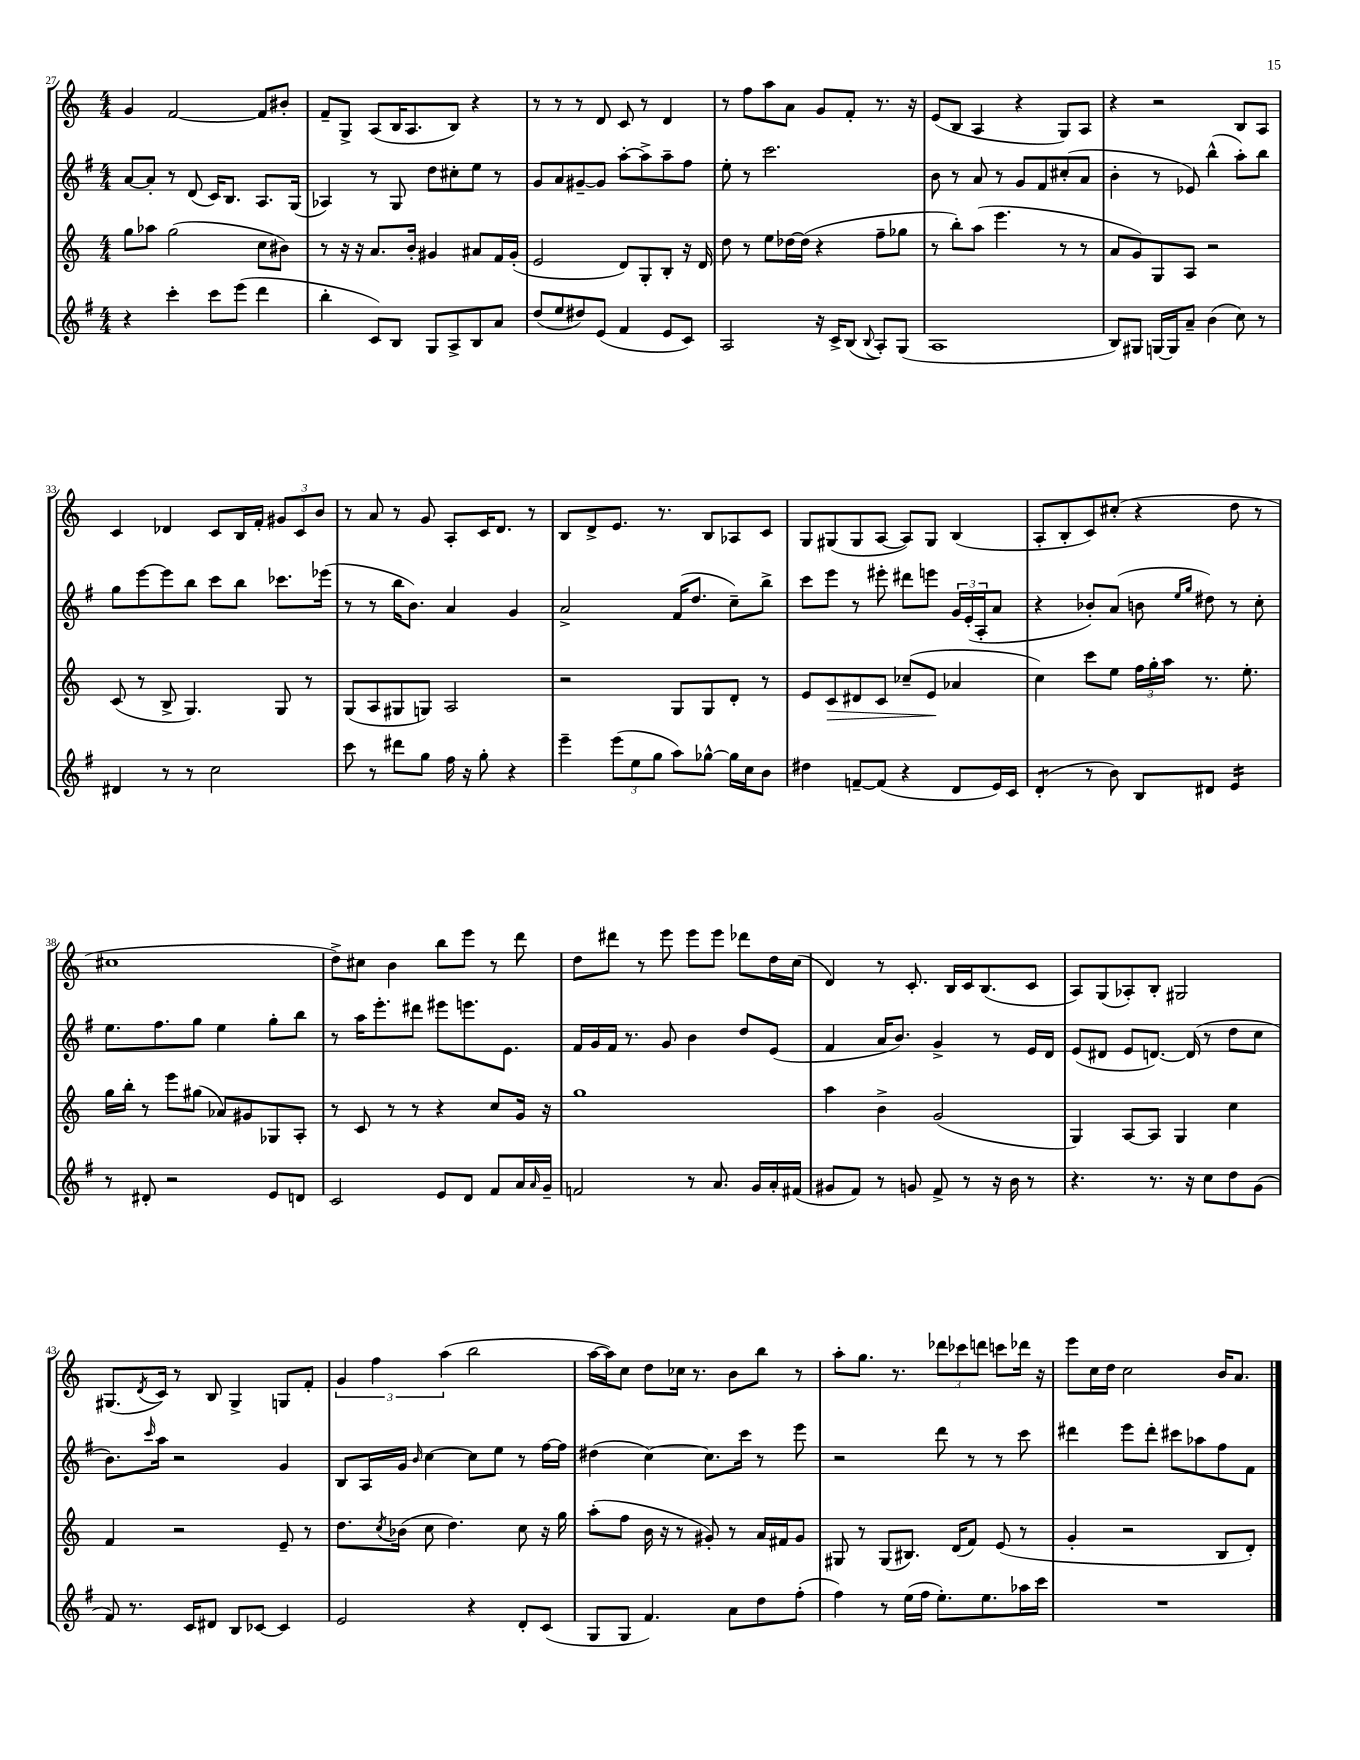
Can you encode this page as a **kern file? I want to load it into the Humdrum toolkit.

**kern	**kern	**kern	**kern
*staff4	*staff3	*staff2	*staff1
*clefG2	*clefG2	*clefG2	*clefG2
*k[f#]	*k[]	*k[f#]	*k[]
*M4/4	*M4/4	*M4/4	*M4/4
4r	8gg	[8a	4g
.	8aa-	8a']	.
4ccc'	(2gg	8r	[2f
.	.	(8d	.
8ccc	.	16c)	.
.	.	8.B	.
(8eee	.	.	.
4ddd	8cc	8.A	8f]
.	8b#)	.	8b#'
.	.	(16G	.
=	=	=	=
4bb'	8r	4A-)	8f~
.	16r	.	8G^
.	16r	.	.
8c)	8.a	8r	(8A
8B	.	8G	16B
.	16b'	.	8.A
8G	4g#	8dd	.
8A^	.	8cc#'	8B)
8B	8a#	8ee	4r
8a	16f	8r	.
.	(16g#'	.	.
=	=	=	=
(8dd	2e	8g	8r
8ee	.	8a	8r
8dd#)	.	[8g#~	8r
(8e	.	8g#]	8d
4f#	8d)	[8aa'	8c
.	8G'	8aa^]	8r
8e	8B'	8aa~	4d
8c)	16r	8ff#	.
.	16d	.	.
=	=	=	=
2A	8dd	8ee'	8r
.	8r	8r	8ff
.	8ee	2.ccc	8aa
.	[16dd-	.	8a
.	(16dd-]	.	.
16r	4r	.	8g
16c^	.	.	.
(8B	.	.	8f'
8qqB	.	.	.
8A')	8ff~	.	8.r
(8G	8gg-	.	.
.	.	.	16r
=	=	=	=
1A	8r	8b	(8e
.	8bb')	8r	8B
.	(8aa	8a	4A
.	4.eee	8r	.
.	.	8g	4r
.	.	8f#	.
.	8r	(8cc#'	8G)
.	8r	8a	8A
=	=	=	=
8B)	8a	4b'	4r
8G#	8g)	.	.
[16G	8G	8r	2r
16G]	.	.	.
8a~	8A	8e-)	.
(4b	2r	(4bb^^	.
8cc)	.	8aa')	8B
8r	.	8bb	8A
=	=	=	=
4d#	(8c	8gg	4c
.	8r	[8eee	.
8r	8B^	8eee]	4d-
8r	4.G)	8bb	.
2cc	.	8ccc	8c
.	.	8bb	16B
.	.	.	16f'
.	8G	8.ccc-	12g#
.	.	.	12c
.	8r	.	.
.	.	.	12b
.	.	(16eee-	.
=	=	=	=
8ccc	(8G	8r	8r
8r	8A	8r	8a
8ddd#	8G#	16bb	8r
.	.	8.b)	.
8gg	8G)	.	8g
16ff#	2A	4a	8A'
16r	.	.	.
8gg'	.	.	16c
.	.	.	8.d
4r	.	4g	.
.	.	.	8r
=	=	=	=
4eee~	2r	2a^	8B
.	.	.	8d^
(12eee	.	.	8.e
12ee	.	.	.
12gg	.	.	.
.	.	.	8.r
8aa)	8G	(16f#	.
.	.	8.dd	.
[8gg-^^	8G	.	8B
16gg-]	8d'	8cc~)	8A-
16cc	.	.	.
8b	8r	8bb^	8c
=	=	=	=
4dd#	8e	8ccc	8G
.	8c	8eee	(8G#
[8f~	8d#	8r	8G#
(8f]	8c	8eee#'	[8A
4r	(8cc-~	8ddd#	8A])
.	8e	8eee	8G#
8d	4a-	24g	(4B
.	.	(24e'	.
.	.	24A'	.
16e)	.	8a	.
16c	.	.	.
=	=	=	=
(4d'	4cc)	4r	8A'
.	.	.	8B'
8r	8ccc	8b-')	8c)
8b)	8ee	(8a	(8cc#'
8B	24ff	8b	4r
.	24gg'	.	.
.	24aa	.	.
.	.	16qqee	.
.	.	16qqgg	.
8d#	8.r	8dd#)	.
4e	.	8r	8dd
.	8.ee'	.	.
.	.	8cc'	8r
=	=	=	=
8r	16gg	8.ee	1cc#
.	16bb'	.	.
8d#'	8r	.	.
.	.	8.ff#	.
2r	8eee	.	.
.	(8gg#	8gg	.
.	8a-)	4ee	.
.	8g#	.	.
8e	8G-	8gg'	.
8d	8A'	8bb	.
=	=	=	=
2c	8r	8r	8dd^)
.	8c	16aa	8cc#
.	.	8.eee'	.
.	8r	.	4b
.	8r	8ddd#	.
8e	4r	8eee#	8bb
8d	.	8.eee	8eee
8f#	8cc	.	8r
.	.	8.e	.
16a	16g	.	8ddd
16qqa	.	.	.
16g~	16r	.	.
=	=	=	=
2f	1gg	16f#	8dd
.	.	16g	.
.	.	16f#	8ddd#
.	.	8.r	.
.	.	.	8r
.	.	8g	8eee
8r	.	4b	8eee
8.a	.	.	8eee
.	.	8dd	8ddd-
16g	.	.	.
16a'	.	(8e	16dd
(16f#	.	.	(16cc
=	=	=	=
8g#	4aa	4f#	4d)
8f#)	.	.	.
8r	4b^	16a	8r
.	.	8.b)	.
8g	.	.	8.c'
8f#^	(2g	4g^	.
.	.	.	16B
8r	.	.	16c
.	.	.	(8.B
16r	.	8r	.
16b	.	.	.
8r	.	16e	8c
.	.	16d	.
=	=	=	=
4.r	4G)	(8e	8A)
.	.	8d#	(8G
.	[8A	8e	8A-')
8.r	8A]	[8.d)	8B'
.	4G	.	2G#
16r	.	(16d]	.
8cc	.	8r	.
8dd	4cc	8dd	.
(8g	.	8cc	.
=	=	=	=
8f#)	4f	8.b)	(8.G#
8.r	.	.	.
.	.	16qqccc	8qd
.	.	16aa	16c)
.	2r	2r	8r
16c	.	.	.
8d#	.	.	8B
8B	.	.	4G#^
[8c-	.	.	.
4c-]	8e~	4g	8G
.	8r	.	8f'
=	=	=	=
2e	8.dd	8B	6g
.	.	16A	.
.	.	.	6ff
.	8qcc	.	.
.	(16b-	16g	.
.	.	16qqb	.
.	8cc	[4cc	.
.	.	.	(6aa
.	4.dd)	.	.
4r	.	8cc]	2bb
.	.	8ee	.
8d'	8cc	8r	.
(8c	16r	[16ff#	.
.	16gg	16ff#]	.
=	=	=	=
8G	(8aa'	(4dd#	[16aa
.	.	.	16aa])
8G	8ff	.	8cc
4.f#)	16b	[4cc)	8dd
.	16r	.	.
.	8r	.	16cc-
.	.	.	8.r
.	8g#')	8.cc]	.
8a	8r	.	8b
.	.	16ccc	.
8dd	16a	8r	8bb
.	16f#	.	.
(8ff#'	8g#	8eee	8r
=	=	=	=
4ff#)	8G#	2r	8aa'
.	8r	.	8.gg
8r	(8G#	.	.
.	.	.	8.r
(16ee	8.B#)	.	.
16ff#	.	.	.
8.ee')	.	8ddd	12ddd-
.	(16d	.	.
.	.	.	12ccc-
.	8f)	8r	.
.	.	.	12ddd
8.ee	.	.	.
.	(8e	8r	8ccc
16aa-	8r	8ccc	16ddd-
16ccc	.	.	16r
=	=	=	=
1r	4g'	4ddd#	8eee
.	.	.	16cc
.	.	.	16dd
.	2r	8eee	2cc
.	.	8ddd#'	.
.	.	8ccc#	.
.	.	8aa-	.
.	8B	8ff#	16b
.	.	.	8.a
.	8d')	8f#	.
==	==	==	==
*-	*-	*-	*-
